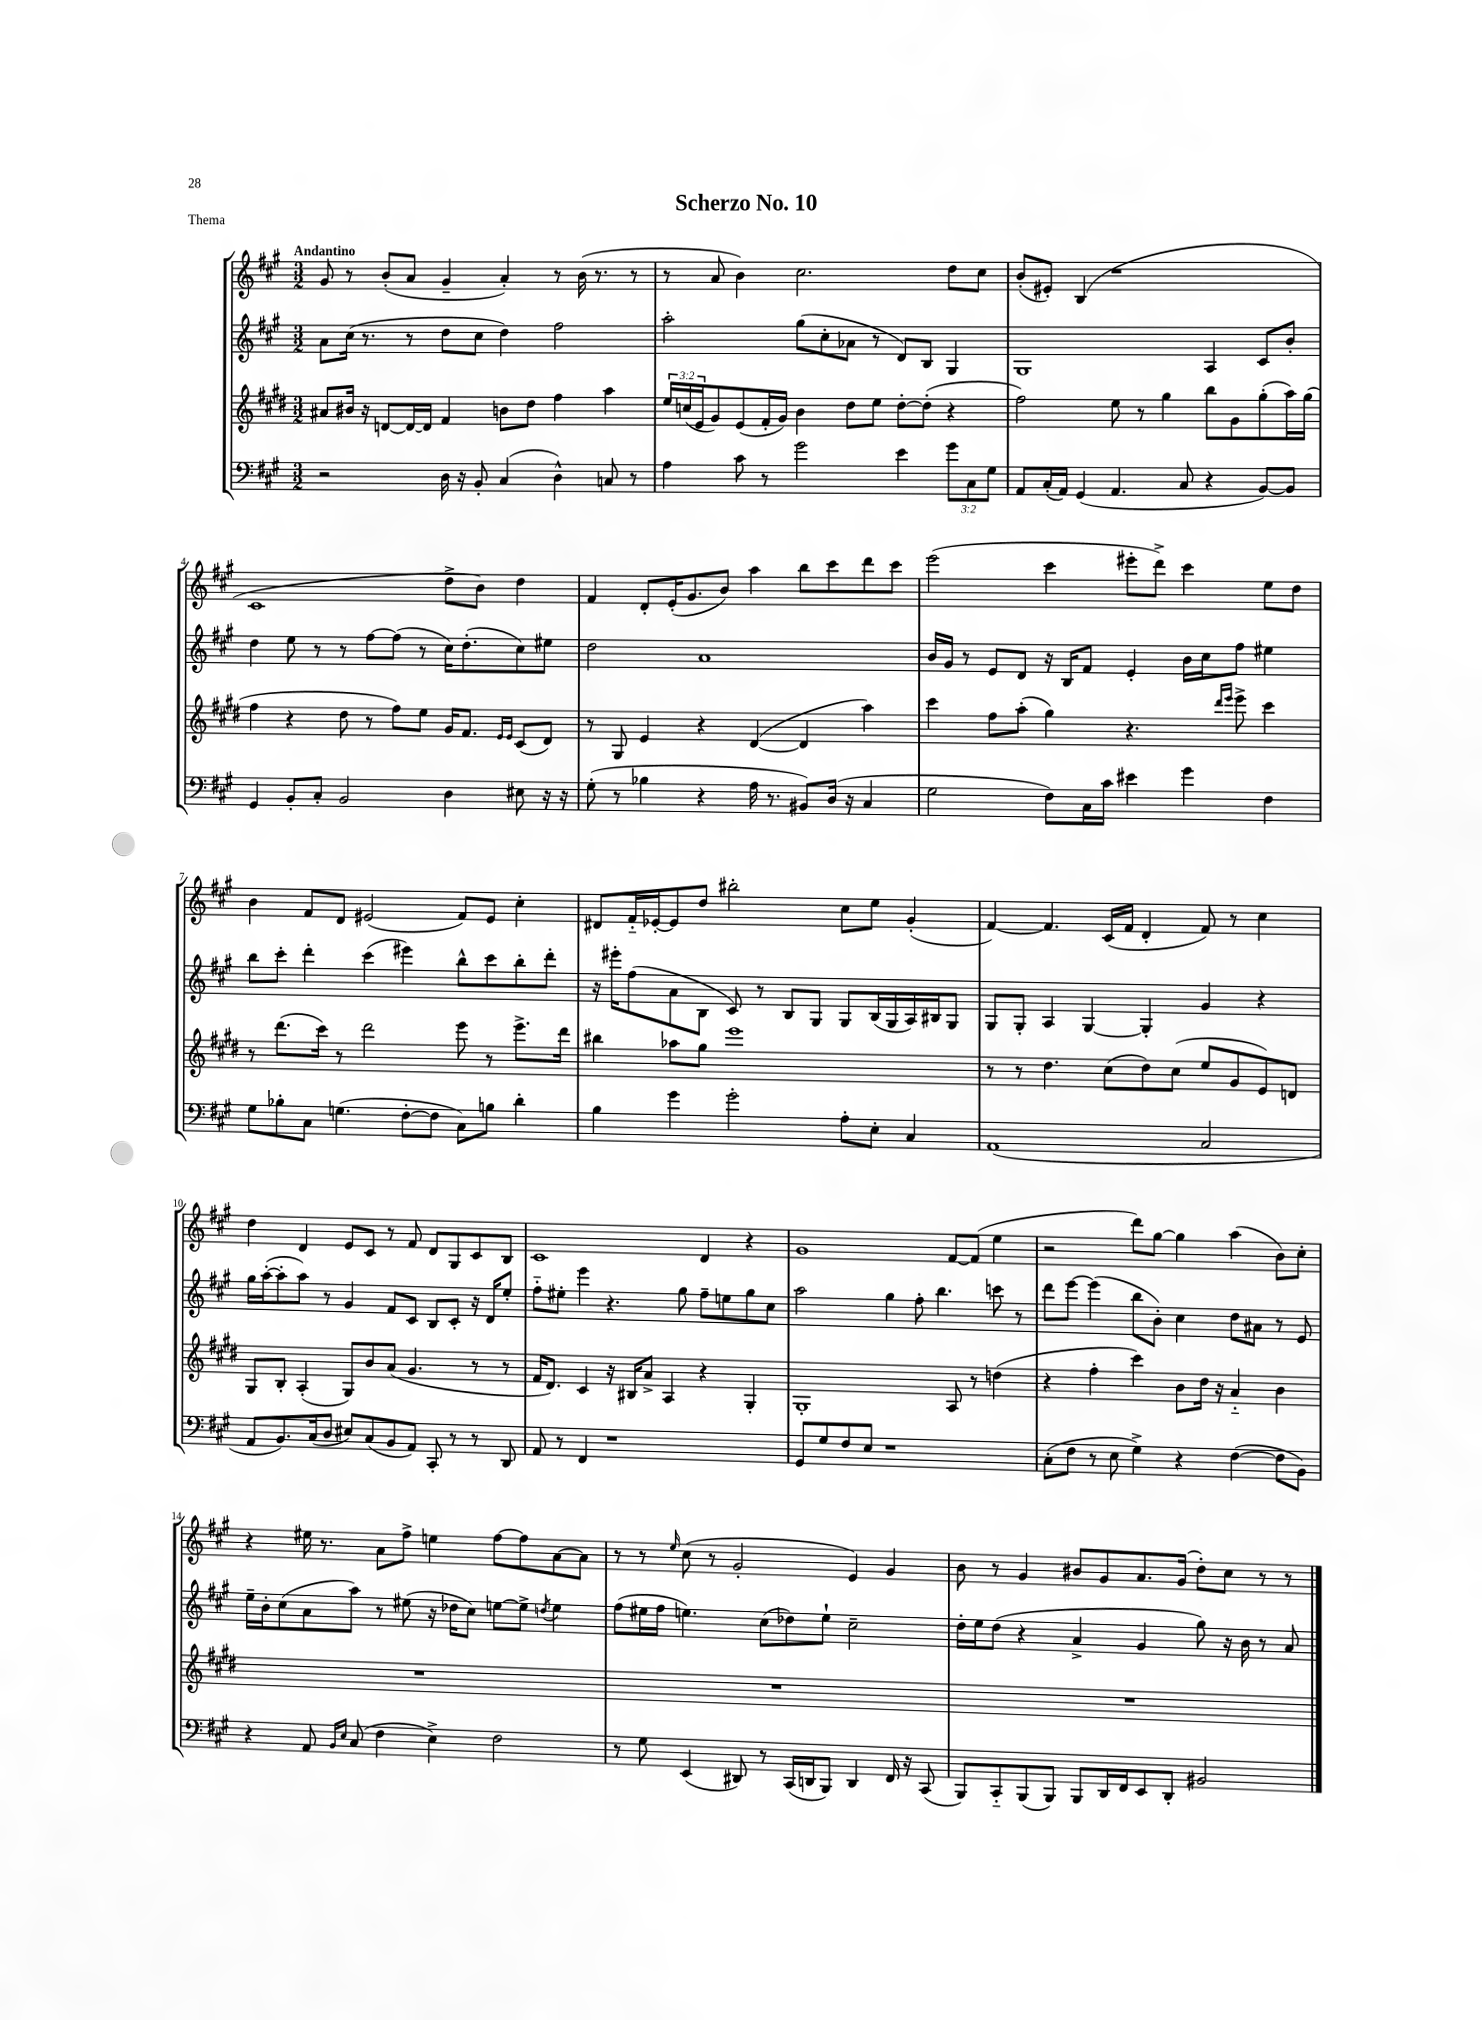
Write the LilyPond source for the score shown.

\header { title = "Scherzo No. 10" piece = "Thema" }
<<
\new StaffGroup <<
\new Staff = "s0" {
    \clef treble \key a \major \numericTimeSignature \time 3/2 \tempo "Andantino"
    gis'8 r8 b'8-.( a'8 gis'4-- a'4-.) r8 b'16( r8. r8 |
    r8 a'8 b'4) cis''2. d''8 cis''8 |
    b'8-.( eis'8-.) b4( r1 |
    cis'1 d''8-> b'8) d''4 |
    fis'4 d'8-. e'16-.( gis'8. b'8) a''4 b''8 cis'''8 d'''8 cis'''8 |
    e'''2( cis'''4 eis'''8-. d'''8->) cis'''4 e''8 d''8 |
    b'4 fis'8 d'8 eis'2( fis'8) eis'8 cis''4-. |
    dis'8 fis'16-_ ees'16~-. ees'8 d''8 bis''2-. cis''8 e''8 gis'4-.( |
    fis'4~) fis'4. cis'16( fis'16 d'4-. fis'8) r8 cis''4 |
    d''4 d'4 e'8 cis'8 r8 fis'8 d'8 gis8 cis'8 b8 |
    cis'1 d'4 r4 |
    gis'1 fis'8~ fis'8( e''4 |
    r2 d'''8) gis''8~ gis''4 a''4( b'8) cis''8-. |
    r4 eis''16 r8. a'8 fis''8-> e''4 fis''8~ fis''8 a'8~ a'8 |
    r8 r8 \grace { e''16 } cis''8( r8 gis'2-. e'4) gis'4 |
    b'8 r8 gis'4 bis'8 gis'8 a'8. gis'16( d''8-.) cis''8 r8 r8 \bar "|." |
}
\new Staff = "s1" {
    \clef treble \key a \major \numericTimeSignature \time 3/2
    a'8 cis''16( r8. r8 d''8 cis''8 d''4) fis''2 |
    a''2-. gis''8( cis''8-. aes'8 r8 d'8) b8 gis4 |
    gis1 a4 cis'8 b'8-. |
    d''4 e''8 r8 r8 fis''8~ fis''8( r8 cis''16) d''8.-.( cis''8) eis''8 |
    d''2 a'1 |
    b'16 gis'16 r8 e'8 d'8 r16 b16 fis'8 e'4-. b'16 cis''16 fis''8 eis''4 |
    b''8 cis'''8-. d'''4-. cis'''4( eis'''4) b''8-^ cis'''8 b''8-. d'''8-. |
    r16 eis'''16-. fis''8( a'8 b8 cis'8) r8 b8 gis8 gis8 b16( gis16 a16) bis16 gis8 |
    gis8 gis8-. a4 gis4~ gis4-. gis'4 r4 |
    gis''16 a''16~-.( a''8-. a''8) r8 gis'4 fis'8 cis'8 b8 cis'8-. r16 d'16 e''8-. |
    fis''8-_ eis''8-. e'''4 r4. gis''8 fis''8-- e''8 gis''8 cis''8 |
    a''2 gis''4 fis''8-. b''4. c'''8 r8 |
    d'''8 e'''8~ e'''4( b''8 b'8-.) cis''4 d''8 ais'8 r8 e'8 |
    e''16-- b'16-. cis''8( a'8 a''8) r8 eis''8( r16 des''16 cis''8) e''8~ e''8-> \acciaccatura { d''8 } e''4 |
    fis''8( eis''16 fis''16 e''4.) cis''8( des''8) e''8-! cis''2-- |
    d''16-. e''16 d''8( r4 a'4-> gis'4 gis''8) r16 b'16 r8 a'8 \bar "|." |
}
\new Staff = "s2" {
    \clef treble \key e \major \numericTimeSignature \time 3/2 \override Staff.TupletNumber.text = #tuplet-number::calc-fraction-text
    ais'8 bis'16 r16 d'8~ d'16~ d'16 fis'4 b'8 dis''8 fis''4 a''4 |
    \tuplet 3/2 { e''16 c''16( e'16 } gis'8) e'8( fis'16-. gis'16) b'4 dis''8 e''8 dis''8~-. dis''8-.( r4 |
    fis''2) e''8 r8 gis''4 b''8 gis'8 gis''8-.( a''16) gis''16( |
    fis''4 r4 dis''8 r8 fis''8) e''8 gis'16 fis'8. \grace { e'16 e'16 } cis'8( dis'8) |
    r8 gis8 e'4 r4 dis'4~( dis'4 a''4) |
    cis'''4 fis''8 a''8-.( gis''4) r4. \grace { dis'''16 e'''16 } e'''8-> cis'''4 |
    r8 dis'''8.( cis'''16) r8 dis'''2 e'''8 r8 e'''8.-> dis'''16 |
    bis''4 aes''8 gis''8 e'''1 |
    r8 r8 dis''4. cis''8( dis''8) cis''8( e''8 gis'8 e'8) d'8 |
    gis8 b8-. a4-.( gis8) b'8 a'8( gis'4. r8 r8 |
    fis'16 dis'8.) cis'4 r16 bis16 a'8-> a4 r4 gis4-. |
    gis1-. a8 r8 d''4( |
    r4 fis''4-. cis'''4) b'8 dis''16 r16 a'4-_ b'4 |
    R1. |
    R1. |
    R1. \bar "|." |
}
\new Staff = "s3" {
    \clef bass \key a \major \numericTimeSignature \time 3/2 \override Staff.TupletNumber.text = #tuplet-number::calc-fraction-text
    r2 d16 r16 b,8-. cis4( d4-^) c8 r8 |
    a4 cis'8 r8 gis'2 e'4 \tuplet 3/2 { gis'8 cis8 gis8 } |
    a,8 cis16-.( a,16) gis,4( a,4. cis8 r4 b,8~) b,8 |
    gis,4 b,8-. cis8-. b,2 d4 eis8 r16 r16 |
    gis8-.( r8 bes4 r4 a16 r8. bis,8) d16( r16 cis4 |
    gis2 fis8) cis16 cis'16 eis'4 gis'4 fis4 |
    gis8 bes8-. cis8 g4.( fis8~-. fis8 cis8) b8 d'4-. |
    b4 gis'4 gis'2-. a8-. e8-. cis4 |
    a,1( cis2 |
    a,8 b,8.) cis16( d8 eis8) cis8( b,8 a,8) cis,8-. r8 r8 d,8 |
    a,8 r8 fis,4 r1 |
    gis,8 gis8 fis8 e8 r1 |
    cis8-.( fis8 r8 e8 gis4->) r4 fis4~( fis8 b,8) |
    r4 a,8 \grace { b,16 e16 } cis8( fis4 e4->) fis2 |
    r8 gis8 e,4( dis,8) r8 cis,16( d,16 b,,8) d,4 fis,16 r16 cis,8( |
    b,,8) cis,8-_ b,,8( b,,8) b,,8 d,16 fis,16 e,8 d,8-. bis,2 \bar "|." |
}
>>
>>
